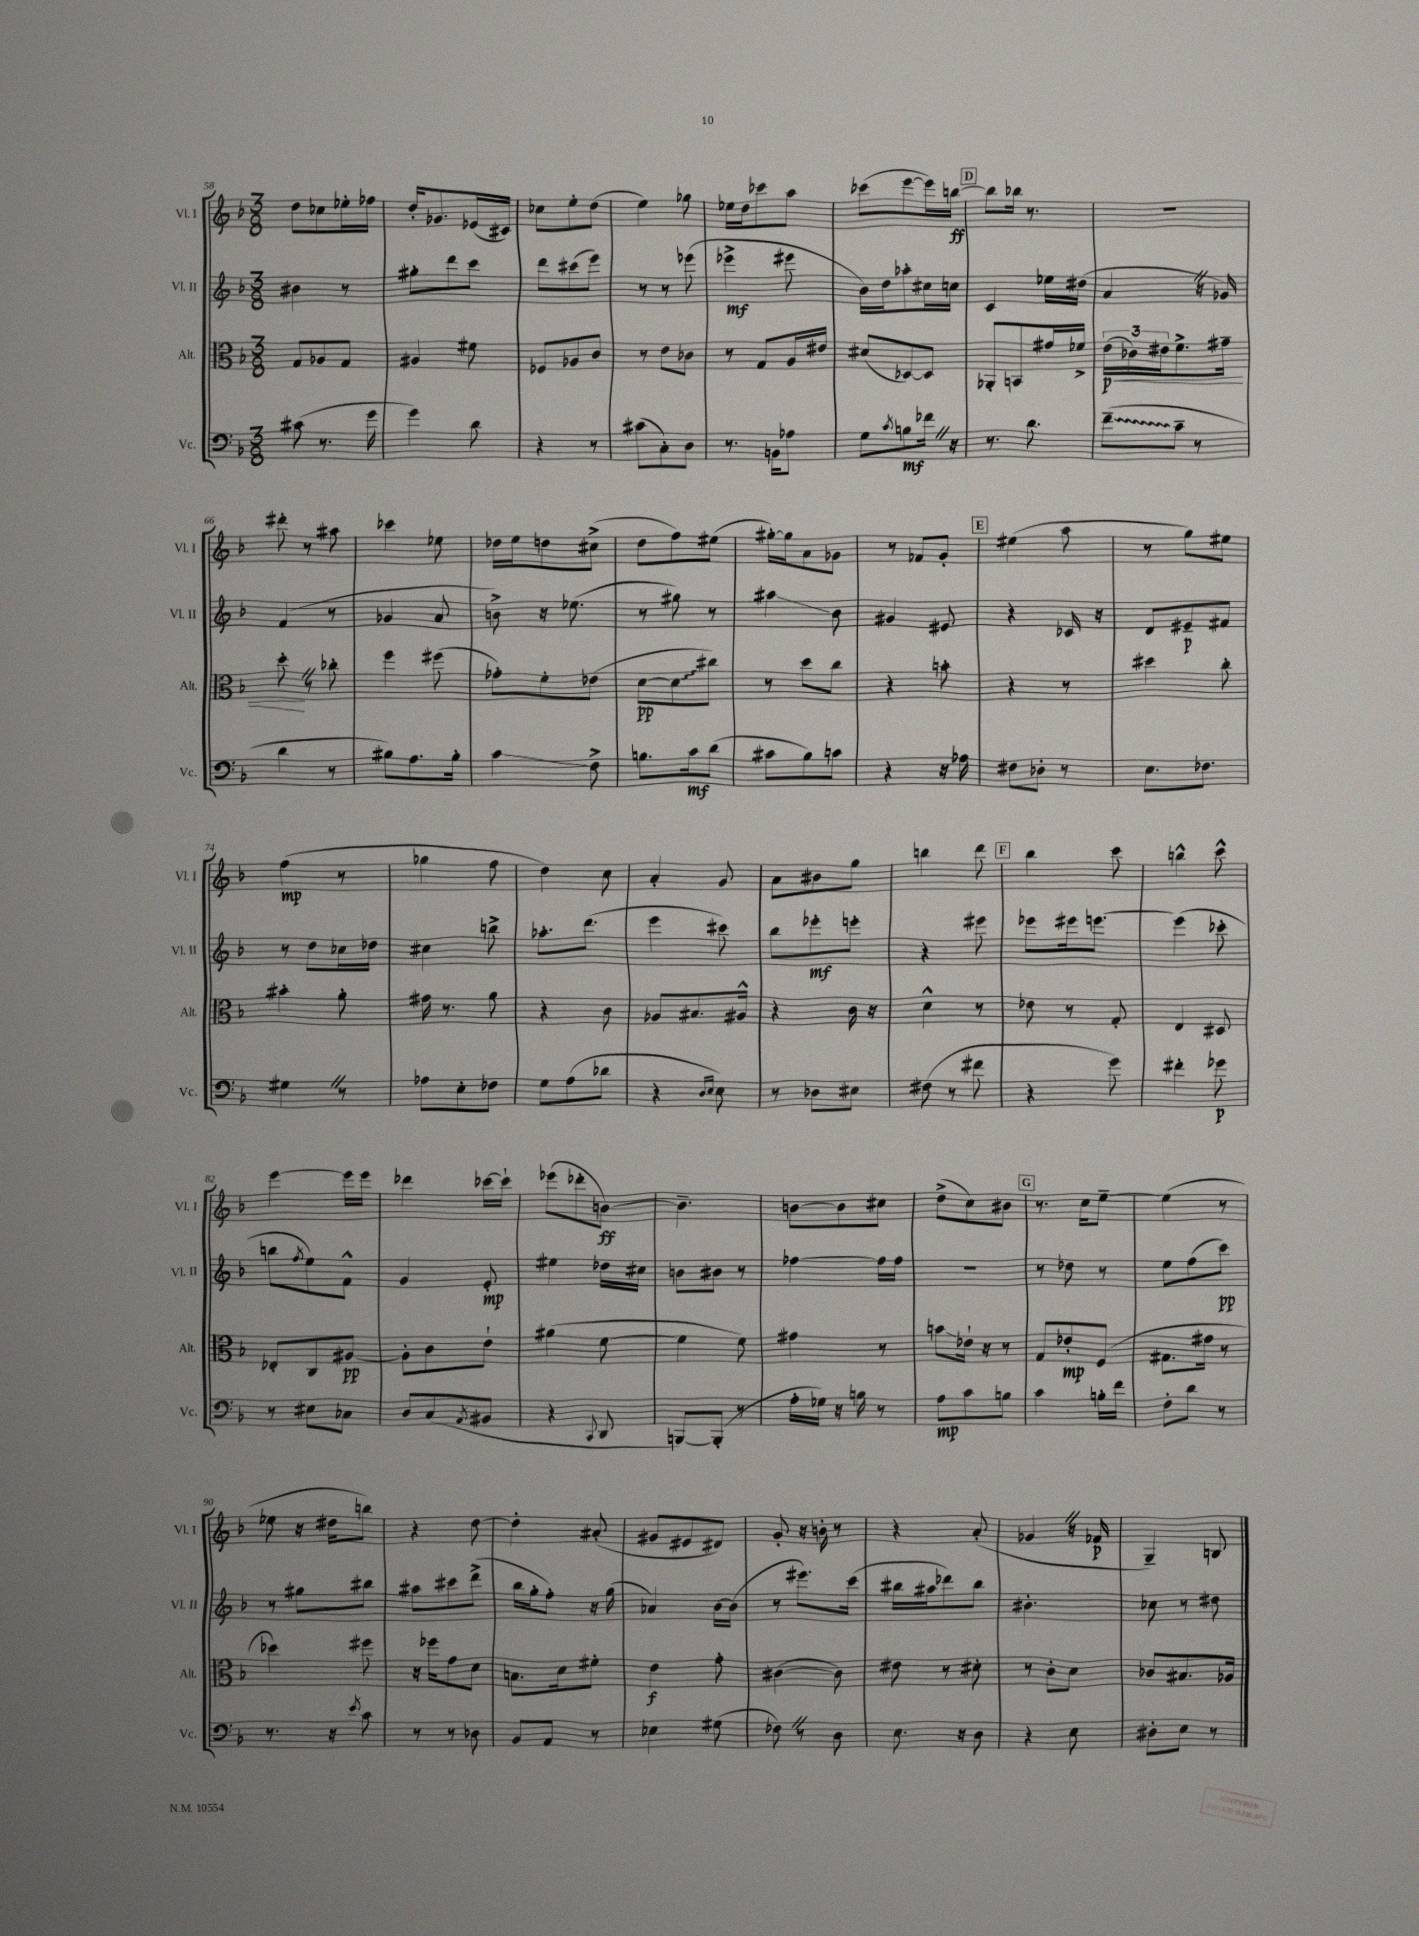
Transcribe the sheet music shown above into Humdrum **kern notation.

**kern	**kern	**kern	**kern
*staff4	*staff3	*staff2	*staff1
*clefF4	*clefC3	*clefG2	*clefG2
*k[b-]	*k[b-]	*k[b-]	*k[b-]
*M3/8	*M3/8	*M3/8	*M3/8
(8c#	8G	4b#	8dd
8.r	8A-	.	8cc-
.	8G	8r	16ee-'
16g	.	.	16ff-
=	=	=	=
4g)	4A#	8gg#'	16dd'
.	.	.	8.g-
.	.	8ddd	.
8d	8f#	8ccc	(16e-
.	.	.	16c#)
=	=	=	=
4r	8F-	8ddd	8cc-
.	8A-	(8ccc#	8ee'
8r	8c	8eee)	(8dd
=	=	=	=
(8c#	8r	8r	4ee)
8C')	8e	8r	.
8D	8c-	(8eee-	8gg-
=	=	=	=
8.r	8r	4eee-^	16ee-
.	.	.	16dd
.	8G	.	8ccc-
16BB	.	.	.
8A-	16A	8eee#	8aa
.	16e#	.	.
=	=	=	=
8G	(8d#	16b-)	(8ccc-
.	.	16dd	.
8qc	.	.	.
8B	[8D-)	8aa-'	[8eee
16f-	8D-]	16cc#	16eee])
16r	.	16cc	[16bb
=	=	=	=
8.r	8AA-'	4c	8bb]
.	8BB	.	16bb-
8.d	.	.	8.r
.	16g#	16ee-	.
.	16f-^	(16dd#	.
=	=	=	=
(8f~	(24e	4a	4.r
.	24c-)	.	.
.	24e#	.	.
8c~	8.f^	.	.
8r	.	16r	.
.	16g#~	16g-)	.
=	=	=	=
4d	8dd'	(4f	8ddd#'
.	8r	.	8r
8r	8cc-'	8r	8aa#
=	=	=	=
8B#)	4ff	4g-	4ccc-
8.A	.	.	.
.	(8ff#	8a	8ee-
16B#'	.	.	.
=	=	=	=
4c	8g-')	8b^)	16dd-
.	.	.	16ee
.	8f'	16r	8dd
.	.	(8.ee-	.
8F^	(8e-	.	(8cc#^
=	=	=	=
8.B	[8d	8r	8dd
.	8d]	8gg#)	8ff)
16c	.	.	.
(8d	8cc#)	8r	(8ee#
=	=	=	=
8c#	8r	4aa#	[16gg#')
.	.	.	16gg#]
8B-)	8dd	.	8a
8c	8cc	8b-	8g-
=	=	=	=
4r	4r	4g#	8r
.	.	.	8f-
16r	8b'	8e#	8g'
16A-	.	.	.
=	=	=	=
8F#	4r	4r	(4ee#
8D-'	.	.	.
8r	8r	16c-	8aa
.	.	16r	.
=	=	=	=
8.E	4dd#	8d	8r
.	.	8e#~	8gg)
8.F-	.	.	.
.	8cc'	8f#	8ee#
=	=	=	=
4G#	4b#'	8r	(4ff
.	.	8dd	.
8r	8a'	16cc-	8r
.	.	16dd-	.
=	=	=	=
8A-	16g#	4cc#	4gg-
.	8.r	.	.
8E'	.	.	.
8F-	8a	8bb^	8ff
=	=	=	=
8G	4r	8.aa-'	4dd)
(8A	.	.	.
.	.	(8.ddd	.
8d-	8c	.	8cc
=	=	=	=
4r	8A-	4eee	4a'
.	8.B#	.	.
16qqD	.	.	.
16qqE	.	.	.
8E)	.	8ccc#)	8g
.	16A#^^	.	.
=	=	=	=
8r	4r	8bb-	8a
8D-	.	8eee-'	8b#
8E#	16c	8eee'	8gg
.	16r	.	.
=	=	=	=
(8F#	4d^^	4r	4bb
8r	.	.	.
8f#	8r	8eee#	8ddd
=	=	=	=
4r	8e-	8eee-	4bb-
.	8r	16eee#	.
.	.	[8.eee	.
8g)	8G'	.	8ccc
=	=	=	=
4f#'	4E	(4eee]	4bb^^
8g-	8D#	8ccc-'	8ccc^^
=	=	=	=
8r	8E-'	8bb	[4eee
.	.	8qff	.
8E#	8C	8ee)	.
8C-	[8A#	8f^^	16eee]
.	.	.	16eee
=	=	=	=
8D	8A#']	4g	4ddd-
(8C	8c	.	.
8qAA	.	.	.
8BB#	8e`	8e'	[16ccc-
.	.	.	16ccc-`]
=	=	=	=
4r	(4a#	4ee#	(8eee-
.	.	.	8ddd-'
8qqCC	.	.	.
8DD	[8f	16dd-	[8b)
.	.	16cc#	.
=	=	=	=
[8BBB)	4f]	8b	4.b~]
(8BBB']	.	8b#	.
8r	8f)	8r	.
=	=	=	=
16A'	4g#	[4ff-	[8b
16G-)	.	.	.
16r	.	.	8b]
16B	.	.	.
8r	8r	16ff-]	8cc#
.	.	16ff-	.
=	=	=	=
8A	8b	4.r	(8dd^
8c	16e-`	.	8cc)
.	16r	.	.
8B	8r	.	8b#
=	=	=	=
4c	8G	8r	8.r
.	8e-'	8dd-	.
.	.	.	16cc
16B'	(8F	8r	[8ee~
16f	.	.	.
=	=	=	=
8F'	8.G#	8ee	(4ee]
8d	.	(8ff	.
.	16g#	.	.
8r	8r	8ccc)	8r
=	=	=	=
8.r	4dd-)	8r	8ee-
.	.	8gg#	16r
16r	.	.	16dd#
8qe	.	.	.
8c	8ff#	8bb#	8bb)
=	=	=	=
8r	16r	8aa#	4r
.	16ff-	.	.
8r	8g	8ccc#	.
8D-	8d	(8ddd^	[8dd
=	=	=	=
8BB-	8.B	16bb-	4dd']
.	.	16gg'	.
8AA	.	8ff')	.
.	16d	.	.
8r	8f#'	16r	(8a#'
.	.	(16gg	.
=	=	=	=
4E-	4e	4a-)	8g#
.	.	.	8e#
(8G#	8g'	[16b-	8d#)
.	.	(16b-]	.
=	=	=	=
8F-)	([4c#	8r	8g'
8r	.	8.eee#)	16r
.	.	.	16b'
8D	8c#])	.	8r
.	.	(16ccc	.
=	=	=	=
8.E	8e#	16bb#	4r
.	.	16aa#	.
.	8r	8ddd-)	.
16r	.	.	.
8D	8d#'	8bb#	(8a'
=	=	=	=
4r	8r	4.b#'	4g-
.	8c'	.	.
8E	8d	.	16r
.	.	.	16f-
=	=	=	=
8D#'	8c-	8cc-	4G~)
8E	8.B#	8r	.
8r	.	8dd#	8B
.	16A-	.	.
==	==	==	==
*-	*-	*-	*-
